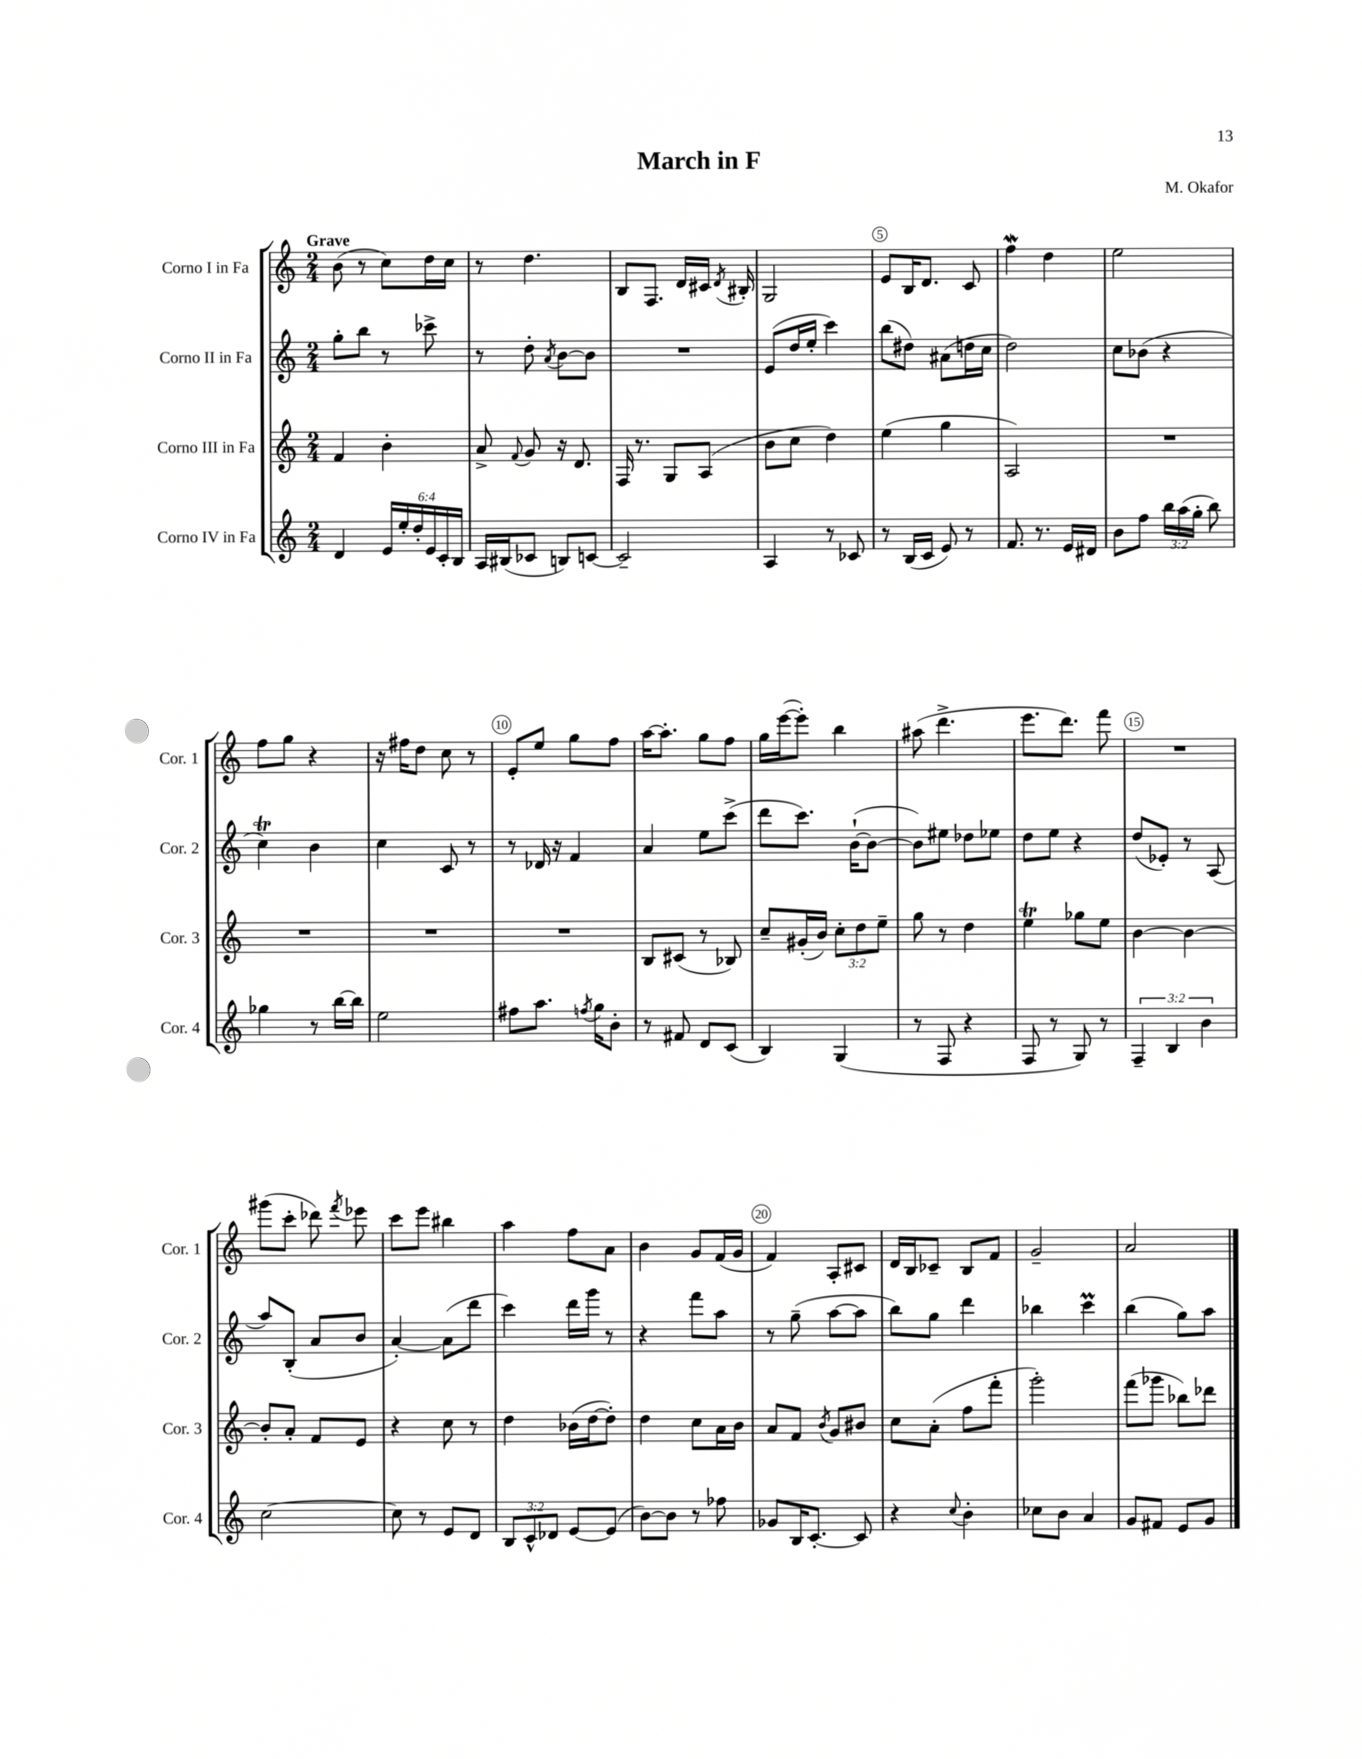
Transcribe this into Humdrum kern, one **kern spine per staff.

**kern	**kern	**kern	**kern
*part4	*part3	*part2	*part1
*staff4	*staff3	*staff2	*staff1
*I"Corno IV in Fa	*I"Corno III in Fa	*I"Corno II in Fa	*I"Corno I in Fa
*I'Cor. 4	*I'Cor. 3	*I'Cor. 2	*I'Cor. 1
*clefG2	*clefG2	*clefG2	*clefG2
*k[]	*k[]	*k[]	*k[]
*M2/4	*M2/4	*M2/4	*M2/4
=1	=1	=1	=1
!	!	!	!LO:TX:a:B:t=Grave
4d/	4f/	8gg'\L	(8b\
.	.	8bb\J	8r
24e/LL	4b'\	8r	8cc\L)
24ee'/	.	.	.
24dd'/	.	.	.
24e/	.	8ccc-X^\	16dd\L
24c'/	.	.	.
.	.	.	16cc\JJ
24B/JJ	.	.	.
=2	=2	=2	=2
16A/LL	8a^/	8r	8r
(16B#X/J	.	.	.
.	8qqf/	.	.
8c-X/J	8g/	8dd'\	4.dd\
.	.	8qa/	.
8Bn/L)	16r	[8b\L	.
.	8.d/	.	.
[8cn/J	.	8b\J]	.
=3	=3	=3	=3
2c~/]	16F/	2r	8B/L
.	8.r	.	.
.	.	.	8.F/J
.	8G/L	.	.
.	.	.	16d/LL
.	(8A/J	.	16c#X/JJ
.	.	.	8qd/
.	.	.	16B#X'/
=4	=4	=4	=4
4A/	8b\L	(8e/L	2G/
.	8cc\J	16dd/L	.
.	.	16ee'/JJ	.
8r	4dd\)	4ccc\)	.
8c-X/	.	.	.
=5	=5	=5	=5
8r	(4ee\	(8bb\L	8e/L
(16B/LL	.	8dd#X\J)	16B/K
16c/JJ	.	.	8.d/J
8e/)	4gg\	(8a#X\L	.
8r	.	16ddn\L	8c/
.	.	16cc\JJ	.
=6	=6	=6	=6
8.f/	2A/)	2dd\)	4ffw\
8.r	.	.	.
.	.	.	4dd\
16e/LL	.	.	.
16d#X/JJ	.	.	.
=7	=7	=7	=7
8b\L	2r	8cc\L	2ee\
8ff\J	.	(8b-X\J	.
24bb\LL	.	4r	.
(24aa\	.	.	.
24gg'\JJ	.	.	.
8bb\)	.	.	.
!!LO:LB:g=z
=8	=8	=8	=8
4gg-X\	2r	4ccT\)	8ff\L
.	.	.	8gg\J
8r	.	4b\	4r
[16bb\LL	.	.	.
16bb\JJ]	.	.	.
=9	=9	=9	=9
2ee\	2r	4cc\	16r
.	.	.	16ff#X\KL
.	.	.	8dd\J
.	.	8c/	8cc\
.	.	8r	8r
=10	=10	=10	=10
8ff#X\L	2r	8r	8e'/L
8.aa\J	.	16d-X/	8ee/J
.	.	16r	.
.	.	4f/	8gg\L
8qffn/	.	.	.
16gg\KL	.	.	.
8b'\J	.	.	8ff\J
=11	=11	=11	=11
8r	8B/L	4a/	[16aa\KL
.	.	.	8.aa'\J]
8f#X/	(8c#X/J	.	.
8d/L	8r	8ee\L	8gg\L
(8c/J	8B-X/)	(8ccc^\J	8ff\J
=12	=12	=12	=12
4B/)	8cc~/L	8ddd\L	16gg\LL
.	.	.	([16eee\J
.	(16g#X'/L	8.ccc\J)	8eee'\J])
.	16b/JJ)	.	.
(4G/	12cc'\L	.	4bb\
.	.	([16b`\KL	.
.	12dd\	.	.
.	.	8b\J_	.
.	12ee~\J	.	.
=13	=13	=13	=13
8r	8gg\	8b\L])	(8aa#X\
8F/	8r	8ee#X\J	4.ddd^\
4r	4dd\	8dd-X\L	.
.	.	8ee-X\J	.
=14	=14	=14	=14
8F/	4eet\	8dd\L	8.eee\L
8r	.	8ee\J	.
.	.	.	8.ddd\J)
8G/)	8gg-X\L	4r	.
8r	8ee\J	.	8fff\
=15	=15	=15	=15
6F~/	[4b\	(8dd/L	2r
.	.	8e-X'/J)	.
6B/	.	.	.
.	4b\_	8r	.
6b\	.	.	.
.	.	(8A/	.
!!LO:LB:g=z
=16	=16	=16	=16
[2cc\	8b'/L]	8aa/L)	(8ggg#X\L
.	8a'/J	(8B'/J	8ccc'\J
.	8f/L	8a/L	8ddd-X\)
.	.	.	8qfff/
.	8e/J	8b/J	8eee-X\
=17	=17	=17	=17
8cc\]	4r	[4a'/)	8ccc\L
8r	.	.	8eee\J
8e/L	8cc\	(8a\L]	4bb#X\
8d/J	8r	8ddd\J	.
=18	=18	=18	=18
12B/L	4dd\	4ccc\)	4aa\
12c^^/	.	.	.
12d-X/J	.	.	.
[8e/L	(16b-X\LL	16ddd\LL	8ff\L
.	[16dd\J	16ggg\JJ	.
(8e/J]	8dd'\J])	8r	8a\J
=19	=19	=19	=19
[8b\L)	4dd\	4r	4b\
8b\J]	.	.	.
8r	8cc\L	8fff\L	8g/L
8ff-X\	16a\L	8aa\J	(16f/L
.	16b\JJ	.	16g/JJ
=20	=20	=20	=20
8g-X/L	8a/L	8r	4f/)
16B/K	8f/J	(8gg~\	.
[8.c'/J	.	.	.
.	8qb/	.	.
.	8g/L	[8aa\L	8A'/L
8c/]	8b#X/J	8aa\J]	8c#X/J
=21	=21	=21	=21
4r	8cc\L	8bb\L)	16d/LL
.	.	.	16B/J
.	(8a'\J	8gg\J	8c-X~/J
8qqcc/	.	.	.
4b'\	8ff\L	4ddd\	8B/L
.	8fff'\J	.	8f/J
=22	=22	=22	=22
8cc-X\L	2ggg'\)	4bb-X\	2g~/
8b\J	.	.	.
4a/	.	4cccM\	.
=23	=23	=23	=23
8g/L	(8fff\L	(4bb\	2a/
8f#X/J	8ggg-X\J	.	.
8e/L	8bb-X\L)	8gg\L)	.
8g/J	8ddd-X\J	8aa\J	.
==	==	==	==
*-	*-	*-	*-
